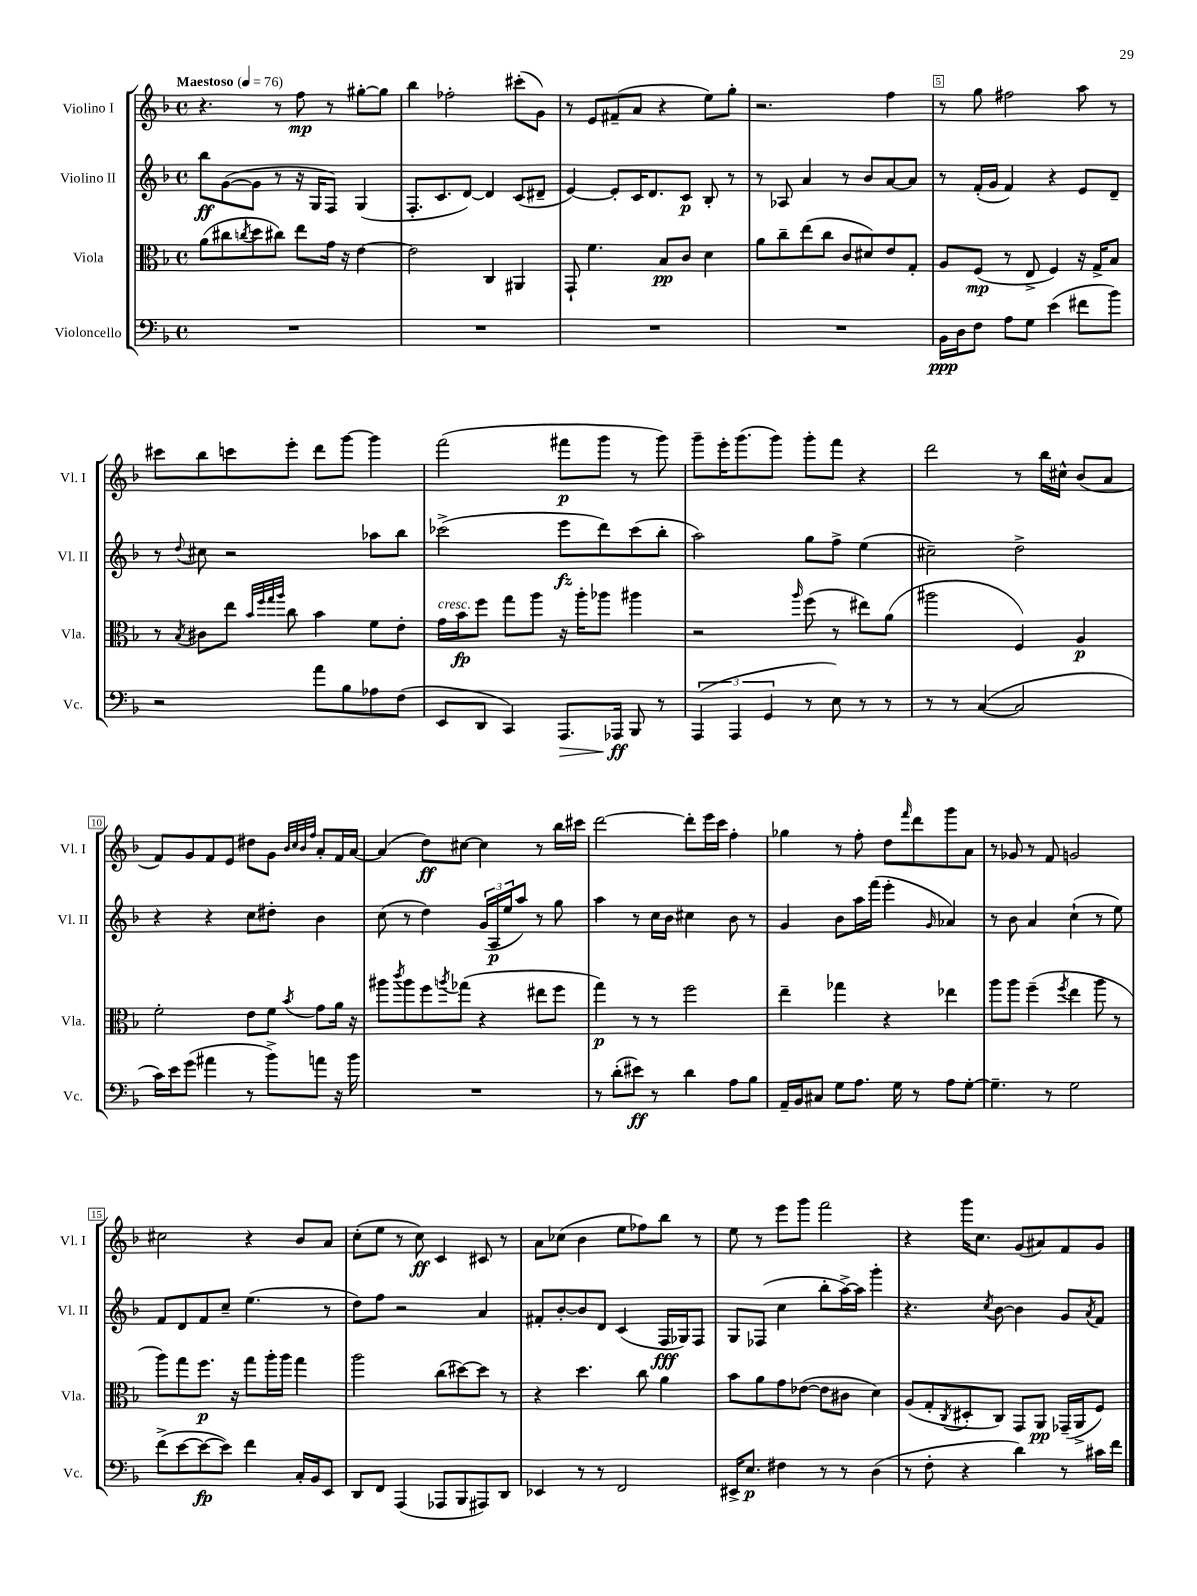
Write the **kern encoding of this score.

**kern	**dynam	**kern	**dynam	**kern	**dynam	**kern	**dynam
*part4	*part4	*part3	*part3	*part2	*part2	*part1	*part1
*staff4	*staff4	*staff3	*staff3	*staff2	*staff2	*staff1	*staff1
*I"Violoncello	*	*I"Viola	*	*I"Violino II	*	*I"Violino I	*
*I'Vc.	*	*I'Vla.	*	*I'Vl. II	*	*I'Vl. I	*
*clefF4	*	*clefC3	*	*clefG2	*	*clefG2	*
*k[b-]	*	*k[b-]	*	*k[b-]	*	*k[b-]	*
*M4/4	*	*M4/4	*	*M4/4	*	*M4/4	*
*met(c)	*	*met(c)	*	*met(c)	*	*met(c)	*
*MM76	*	*MM76	*	*MM76	*	*MM76	*
=1	=1	=1	=1	=1	=1	=1	=1
!	!	!	!	!	!	!LO:TX:a:B:t=Maestoso	!
1r	.	(8a\L	.	8bb-\L	ff	4.r	.
.	.	8cc#X\	.	([8g\	.	.	.
.	.	8qccn/	.	.	.	.	.
.	.	8dd\	.	8g\J]	.	.	.
.	.	8cc#X\J)	.	8r	.	8r	.
.	.	8ee\L	.	16r	.	8ff\	mp
.	.	.	.	16G/KL	.	.	.
.	.	16g\Jk	.	8F/J)	.	8r	.
.	.	16r	.	.	.	.	.
.	.	[4e\	.	(4G/	.	[8gg#X'\L	.
.	.	.	.	.	.	8gg#\J]	.
=2	=2	=2	=2	=2	=2	=2	=2
1r	.	2e\]	.	8.F'/L	.	4bb-\	.
.	.	.	.	8.c/	.	.	.
.	.	.	.	.	.	2ff-X'\	.
.	.	.	.	[8d/J)	.	.	.
.	.	4C/	.	4d/]	.	.	.
.	.	4AA#X/	.	(8c/L	.	(8ccc#X'\L	.
.	.	.	.	8d#X~/J	.	8g\J)	.
=3	=3	=3	=3	=3	=3	=3	=3
1r	.	8GG`/	.	[4e/)	.	8r	.
.	.	4.f\	.	.	.	8e/L	.
.	.	.	.	8e'/L]	.	(8f#X~/	.
.	.	.	.	16c/K	.	8a/J	.
.	.	.	.	8.d/	.	.	.
.	.	8B-/L	pp	.	.	4r	.
.	.	8c/J	.	8c/J	p	.	.
.	.	4d\	.	8B-'/	.	8ee\L)	.
.	.	.	.	8r	.	8gg'\J	.
=4	=4	=4	=4	=4	=4	=4	=4
1r	.	8a\L	.	8r	.	2.r	.
.	.	8cc~\	.	8A-X/	.	.	.
.	.	(8ee\	.	4a/	.	.	.
.	.	8cc\J	.	.	.	.	.
.	.	8c/L	.	8r	.	.	.
.	.	8d#X/)	.	8b-/L	.	.	.
.	.	8e/	.	[8a/	.	4ff\	.
.	.	8G'/J	.	8a/J]	.	.	.
=5	=5	=5	=5	=5	=5	=5	=5
16BB-\LL	ppp	8A/L	.	8r	.	8r	.
16D\J	.	.	.	.	.	.	.
8F\J	.	(8F/J	mp	(16f'/LL	.	8gg\	.
.	.	.	.	16g/JJ	.	.	.
8A\L	.	8r	.	4f/)	.	2ff#X\	.
8G\J	.	8E^/	.	.	.	.	.
(4e\	.	4F/)	.	4r	.	.	.
8f#X\L	.	16r	.	8e/L	.	8aa\	.
.	.	16G^/KL	.	.	.	.	.
8b-\J)	.	8B-/J	.	8d~/J	.	8r	.
!!LO:LB:g=z
=6	=6	=6	=6	=6	=6	=6	=6
2r	.	8r	.	8r	.	8ccc#X\L	.
.	.	8qB-/	.	8qqdd/	.	.	.
.	.	8c#X\L	.	8cc#X\	.	8bb-\	.
.	.	8ee\J	.	2r	.	8cccn\	.
.	.	32qqb-/LLL	.	.	.	.	.
.	.	32qqff/	.	.	.	.	.
.	.	32qqgg/	.	.	.	.	.
.	.	32qqaa/JJJ	.	.	.	.	.
.	.	8cc\	.	.	.	8eee'\J	.
8a\L	.	4b-\	.	.	.	8ddd\L	.
8B-\	.	.	.	.	.	[8ggg\J	.
8A-X\	.	8f\L	.	8aa-X\L	.	4ggg\]	.
(8F\J	.	8e'\J	.	8bb-\J	.	.	.
=7	=7	=7	=7	=7	=7	=7	=7
!	!	!LO:TX:a:i:t=cresc.	!	!	!	!	!
8EE/L	.	16g\LL	.	(2ccc-X^\	.	(2fff\	.
.	.	16b-\J	fp	.	.	.	.
8DD/J	.	8ff\J	.	.	.	.	.
4CC/)	.	8gg\L	.	.	.	.	.
.	.	8aa\J	.	.	.	.	.
!	!LO:HP:b	!	!	!	!	!	!
8.AAA/L	>	16r	.	8eee\L	fz	8fff#X\L	p
.	.	16aa'\KL	.	.	.	.	.
.	.	8aa-X\J	.	8ddd\)	.	8ggg\J	.
16AAA-X/Jk	ff	.	.	.	.	.	.
8BBB-/	]	4aa#X\	.	(8ccc-\	.	8r	.
8r	.	.	.	8bb-'\J	.	8ggg\)	.
=8	=8	=8	=8	=8	=8	=8	=8
(6AAA/	.	2r	.	2aa\)	.	8ggg~\L	.
.	.	.	.	.	.	16eee'\K	.
6AAA/	.	.	.	.	.	.	.
.	.	.	.	.	.	(8.ggg\	.
6GG/	.	.	.	.	.	.	.
.	.	.	.	.	.	8ggg\J)	.
.	.	16qqaa/	.	.	.	.	.
8r	.	(8ff\	.	8gg\L	.	8ggg'\L	.
8E\)	.	8r	.	8ff^\J	.	8fff\J	.
8r	.	8ee#X\L)	.	(4ee\	.	4r	.
8r	.	(8a\J	.	.	.	.	.
=9	=9	=9	=9	=9	=9	=9	=9
8r	.	2aa#X\	.	2cc#X~\)	.	2ddd\	.
8r	.	.	.	.	.	.	.
([4C/	.	.	.	.	.	.	.
2C/]	.	4F/)	.	2dd^\	.	8r	.
.	.	.	.	.	.	16bb-\LL	.
.	.	.	.	.	.	16cc#X^^\JJ	.
.	.	4A/	p	.	.	(8b-/L	.
.	.	.	.	.	.	8a/J	.
!!LO:LB:g=z
=10	=10	=10	=10	=10	=10	=10	=10
16c\LL)	.	2f'\	.	4r	.	8f/L)	.
16e\J	.	.	.	.	.	.	.
(8g\J	.	.	.	.	.	8g/	.
4a#X\	.	.	.	4r	.	8f/	.
.	.	.	.	.	.	8e/J	.
8r	.	8e\L	.	8cc\L	.	8dd#X\L	.
8b-^\L)	.	8f\J	.	8dd#X'\J	.	8g\J	.
.	.	.	.	.	.	32qqb-/LLL	.
.	.	.	.	.	.	32qqcc/	.
.	.	.	.	.	.	32qqb-/	.
.	.	8qb-/	.	.	.	32qqff/JJJ	.
8an\J	.	8g\L	.	4b-\	.	8a'/L	.
16r	.	16a\Jk	.	.	.	16f/L	.
16b-\	.	16r	.	.	.	[16a/JJ	.
=11	=11	=11	=11	=11	=11	=11	=11
1r	.	8aa#X\L	.	(8cc\	.	(4a/]	.
.	.	8qccc/	.	.	.	.	.
.	.	8aa#\	.	8r	.	.	.
.	.	8ff\	.	4dd\)	.	8dd\L)	ff
.	.	8qaan/	.	.	.	.	.
.	.	(8gg-X\J	.	.	.	[8cc#X\J	.
.	.	4r	.	(24g/LL	.	4cc#\]	.
.	.	.	.	24A/	p	.	.
.	.	.	.	24ee/J	.	.	.
.	.	.	.	8aa/J)	.	.	.
.	.	8ee#X\L	.	8r	.	8r	.
.	.	8ff\J	.	8gg\	.	16bb-\LL	.
.	.	.	.	.	.	16ccc#X\JJ	.
=12	=12	=12	=12	=12	=12	=12	=12
8r	.	4gg\)	p	4aa\	.	[2ddd\	.
(8d'\L	.	.	.	.	.	.	.
8e#X\J)	ff	8r	.	8r	.	.	.
8r	.	8r	.	16cc\LL	.	.	.
.	.	.	.	16b-\JJ	.	.	.
4d\	.	2ff\	.	4cc#X\	.	8ddd'\L]	.
.	.	.	.	.	.	16eee\L	.
.	.	.	.	.	.	16ccc\JJ	.
8A\L	.	.	.	8b-\	.	4ff'\	.
8B-\J	.	.	.	8r	.	.	.
=13	=13	=13	=13	=13	=13	=13	=13
16AA~/LL	.	4ee~\	.	4g/	.	4gg-X\	.
16BB-/J	.	.	.	.	.	.	.
8C#X/J	.	.	.	.	.	.	.
8G\L	.	4gg-X\	.	8b-\L	.	8r	.
8.A\J	.	.	.	16aa\L	.	8ff'\	.
.	.	.	.	(16fff\JJ	.	.	.
.	.	4r	.	4eee'\	.	8dd\L	.
16G\	.	.	.	.	.	.	.
.	.	.	.	.	.	16qqfff/	.
8r	.	.	.	.	.	8ddd\	.
.	.	.	.	16qqg/	.	.	.
8A\L	.	4ee-X\	.	4a-X/)	.	8ggg\	.
[8G'\J	.	.	.	.	.	8a\J	.
=14	=14	=14	=14	=14	=14	=14	=14
4.G~\]	.	8aa\L	.	8r	.	8r	.
.	.	8aa\J	.	8b-\	.	8g-X/	.
.	.	(4ff~\	.	4a/	.	8r	.
8r	.	.	.	.	.	8f/	.
.	.	8qff/	.	.	.	.	.
2G\	.	4ee\	.	(4cc`\	.	2gn/	.
.	.	8aa\	.	8r	.	.	.
.	.	8r	.	8ee\)	.	.	.
!!LO:LB:g=z
=15	=15	=15	=15	=15	=15	=15	=15
(8f^\L	.	8aa\L)	.	8f/L	.	2cc#X\	.
[8e\	.	8gg\	.	8d/	.	.	.
8e\_	fp	8.ff\J	p	8f/	.	.	.
8e\J])	.	.	.	8cc~/J	.	.	.
.	.	16r	.	.	.	.	.
4f\	.	8gg\L	.	(4.ee\	.	4r	.
.	.	16aa'\L	.	.	.	.	.
.	.	16aa\JJ	.	.	.	.	.
16C'/LL	.	4gg\	.	.	.	8b-/L	.
16BB-/J	.	.	.	.	.	.	.
8EE/J	.	.	.	8r	.	8a/J	.
=16	=16	=16	=16	=16	=16	=16	=16
8DD/L	.	2aa\	.	8dd\L)	.	(8cc'\L	.
8FF/J	.	.	.	8ff\J	.	8ee\J	.
(4AAA/	.	.	.	2r	.	8r	.
.	.	.	.	.	.	8cc\)	ff
8AAA-X/L	.	(8cc\L	.	.	.	4c/	.
8BBB-/	.	[8dd#X\)	.	.	.	.	.
8AAA#X/)	.	8dd#\J]	.	4a/	.	8c#X/	.
8DD/J	.	8r	.	.	.	8r	.
=17	=17	=17	=17	=17	=17	=17	=17
4EE-X/	.	4r	.	8f#X'/L	.	8a\L	.
.	.	.	.	[8b-'/	.	(8cc-X\J	.
8r	.	4.dd\	.	8b-/]	.	4b-\	.
8r	.	.	.	8d/J	.	.	.
2FF/	.	.	.	(4c/	.	8ee\L	.
.	.	8cc\	.	.	.	8ff-X\)	.
.	.	4a\	.	16F/LL	fff	8bb-\J	.
.	.	.	.	16G-X/J)	.	.	.
.	.	.	.	8F/J	.	8r	.
=18	=18	=18	=18	=18	=18	=18	=18
16EE#X^/KL	.	8b-\L	.	8G/L	.	8ee\	.
8.E/J	p	.	.	.	.	.	.
.	.	8a\	.	(8F-X/J	.	8r	.
4F#X\	.	8g\	.	4cc\	.	8eee\L	.
.	.	([8e-X\J	.	.	.	8ggg\J	.
8r	.	8e-\L]	.	8bb-'\L	.	2fff\	.
8r	.	8c#X\J	.	[16aa^\L)	.	.	.
.	.	.	.	16aa\JJ]	.	.	.
(4D\	.	4d\)	.	4ggg'\	.	.	.
=19	=19	=19	=19	=19	=19	=19	=19
8r	.	(8A/L	.	4.r	.	4r	.
8F'\	.	8G'/	.	.	.	.	.
.	.	8qC/	.	.	.	.	.
4r	.	8D#X'/	.	.	.	16ggg\KL	.
.	.	.	.	.	.	8.cc\J	.
.	.	.	.	8qcc/	.	.	.
.	.	8C/J)	.	[8b-\	.	.	.
4d\)	.	8GG/L	.	4b-\]	.	(8g/L	.
.	.	8AA/J	pp	.	.	8a#X/)	.
8r	.	(16GG-X~/LL	.	8g/L	.	8f/	.
.	.	16AA^/J	.	.	.	.	.
.	.	.	.	8qa/	.	.	.
16c#X\LL	.	8F/J)	.	8f/J	.	8g/J	.
16f\JJ	.	.	.	.	.	.	.
==	==	==	==	==	==	==	==
*-	*-	*-	*-	*-	*-	*-	*-
